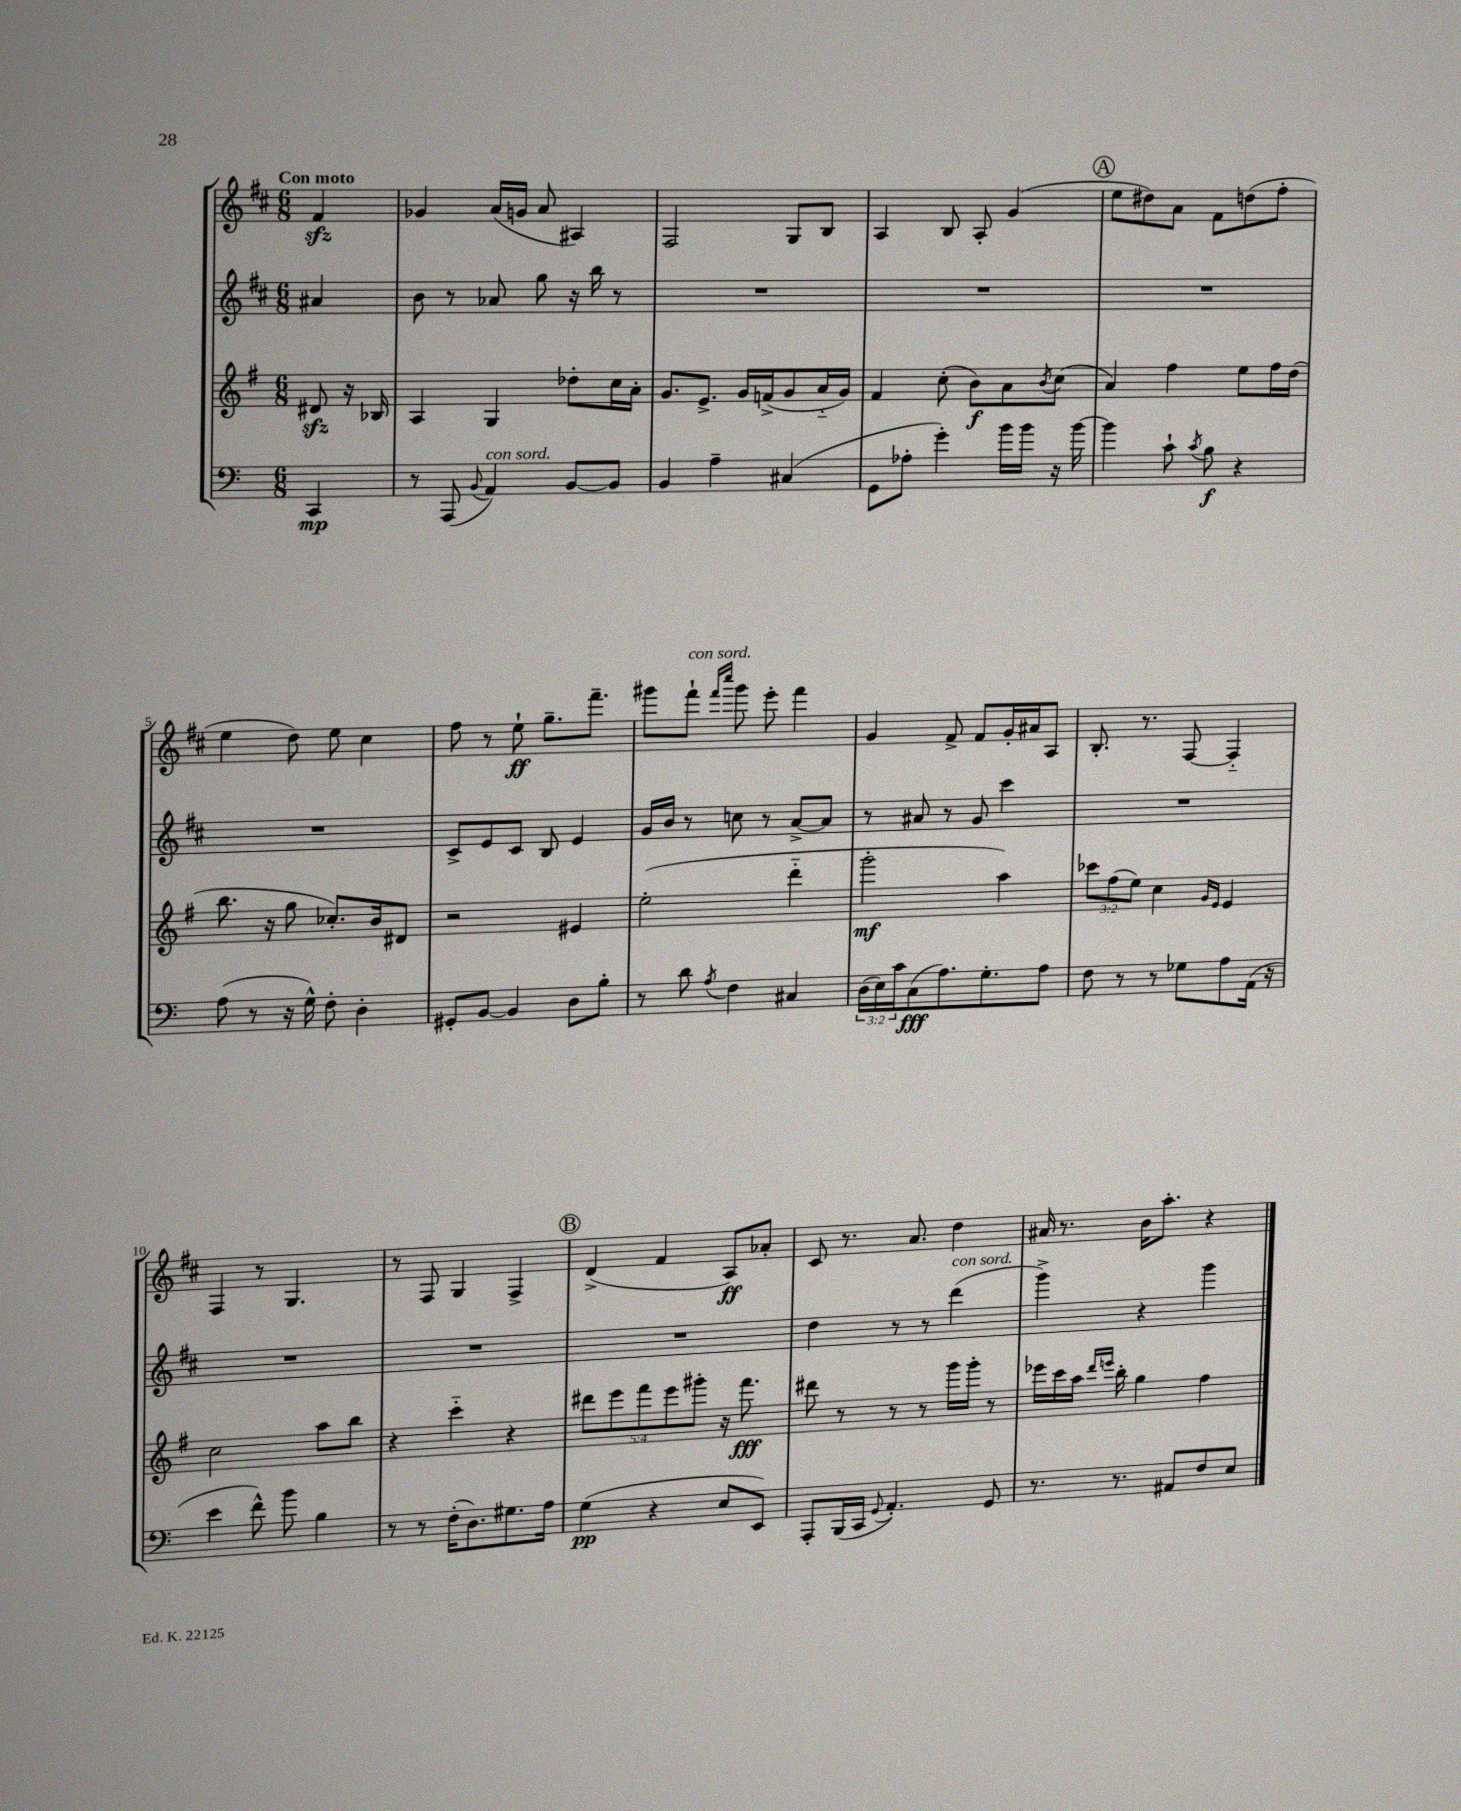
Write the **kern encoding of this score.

**kern	**kern	**kern	**kern
*staff4	*staff3	*staff2	*staff1
*clefF4	*clefG2	*clefG2	*clefG2
*k[]	*k[f#]	*k[f#c#]	*k[f#c#]
*M6/8	*M6/8	*M6/8	*M6/8
4CC	8d#	4a#	4f#
.	16r	.	.
.	16B-	.	.
=	=	=	=
8r	4A	8b	4g-
(8AAA	.	8r	.
8qqBB	.	.	.
4AA)	4G	8a-	(16a
.	.	.	16g
.	.	8gg	8a
[8BB	8dd-'	16r	4A#)
.	.	16bb	.
8BB]	16cc	8r	.
.	16a'	.	.
=	=	=	=
4BB	8.g	2.r	2F#
.	8.e^	.	.
4A~	.	.	.
.	16g	.	.
.	(16f^	.	.
(4C#	8g	.	8G
.	16a'~	.	8B
.	16g)	.	.
=	=	=	=
8GG	4f#	2.r	4A
8A-'	.	.	.
4g')	(8cc'	.	8B
.	8b)	.	8A'
16b	8a	.	(4g
16b	.	.	.
.	8qb	.	.
16r	(8cc	.	.
[16b	.	.	.
=	=	=	=
4b]	4a)	2.r	8ee
.	.	.	8dd#)
8c`	4ff#	.	8a
8qc	.	.	.
8B	.	.	8f#
4r	8ee	.	(8dd
.	16ff#	.	8ff#'
.	(16dd	.	.
=	=	=	=
(8A	8.bb	2.r	4ee
8r	.	.	.
.	16r	.	.
16r	8gg	.	8dd)
16G^^)	.	.	.
8F'	8.cc-')	.	8ee
4D'	.	.	4cc#
.	16b	.	.
.	8d#	.	.
=	=	=	=
8GG#'	2r	8c#^	8ff#
[8BB	.	8e	8r
4BB]	.	8c#	8ee`
.	.	8B	8.gg~
8D	4e#	4e	.
.	.	.	8.fff#~
8B'	.	.	.
=	=	=	=
8r	(2ee'	16g	8ggg#
.	.	16b	.
8d	.	8r	8fff#`
.	.	.	16qqfff#
8qA	.	.	16qqcccc#
4F	.	8cc	8ggg#
.	.	8r	8eee'
4C#	4ddd'~	[8a^	4fff#
.	.	8a]	.
=	=	=	=
(24D	2ggg'	8r	4g
24E)	.	.	.
24c	.	.	.
(8C	.	8a#	.
8.A)	.	8r	8f#^
.	.	8g	8f#
8.G'	.	.	.
.	4aa)	4ccc#	16g'
.	.	.	16a#
8A	.	.	8A
=	=	=	=
8F	12ccc-	2.r	8.B'
.	(12ff#	.	.
8r	.	.	.
.	12ee)	.	.
.	.	.	8.r
8r	4cc	.	.
8G-	.	.	[8F#
.	16qqg	.	.
.	16qqe	.	.
8A	4e	.	4F#'~]
(16AA	.	.	.
16r	.	.	.
=	=	=	=
4e	2cc	2.r	4F#
8f^^)	.	.	8r
8b	.	.	4.G
4B	8aa	.	.
.	8bb	.	.
=	=	=	=
8r	4r	2.r	8r
8r	.	.	8F#
(16F'	4ccc'~	.	4G
8.D)	.	.	.
8.G#	4r	.	4F#^
16A	.	.	.
=	=	=	=
(4G	10ddd#	2.r	(4d^
.	10eee	.	.
.	10fff#	.	.
4r	.	.	4f#
.	10eee	.	.
.	10ggg#'	.	.
8E	16r	.	8A)
.	8.fff#	.	.
8EE)	.	.	8a-'
=	=	=	=
8AAA'	8ddd#	4dd	8c#
(16BBB	8r	.	8.r
16CC	.	.	.
8qqGG	.	.	.
4.AA')	8r	8r	.
.	.	.	8.a
.	8r	8r	.
.	16ggg	(4ddd	4dd
.	16ggg'	.	.
8GG	8r	.	.
=	=	=	=
8.r	16eee-	4ggg^)	16a#
.	16ccc	.	8.r
.	16aa	.	.
.	16qqddd	.	.
.	16qqeee	.	.
8.r	16bb'	.	.
.	4gg	4r	16b
.	.	.	8.aa'
8AA#	.	.	.
8F	4ff#	4ggg	4r
8E	.	.	.
==	==	==	==
*-	*-	*-	*-
